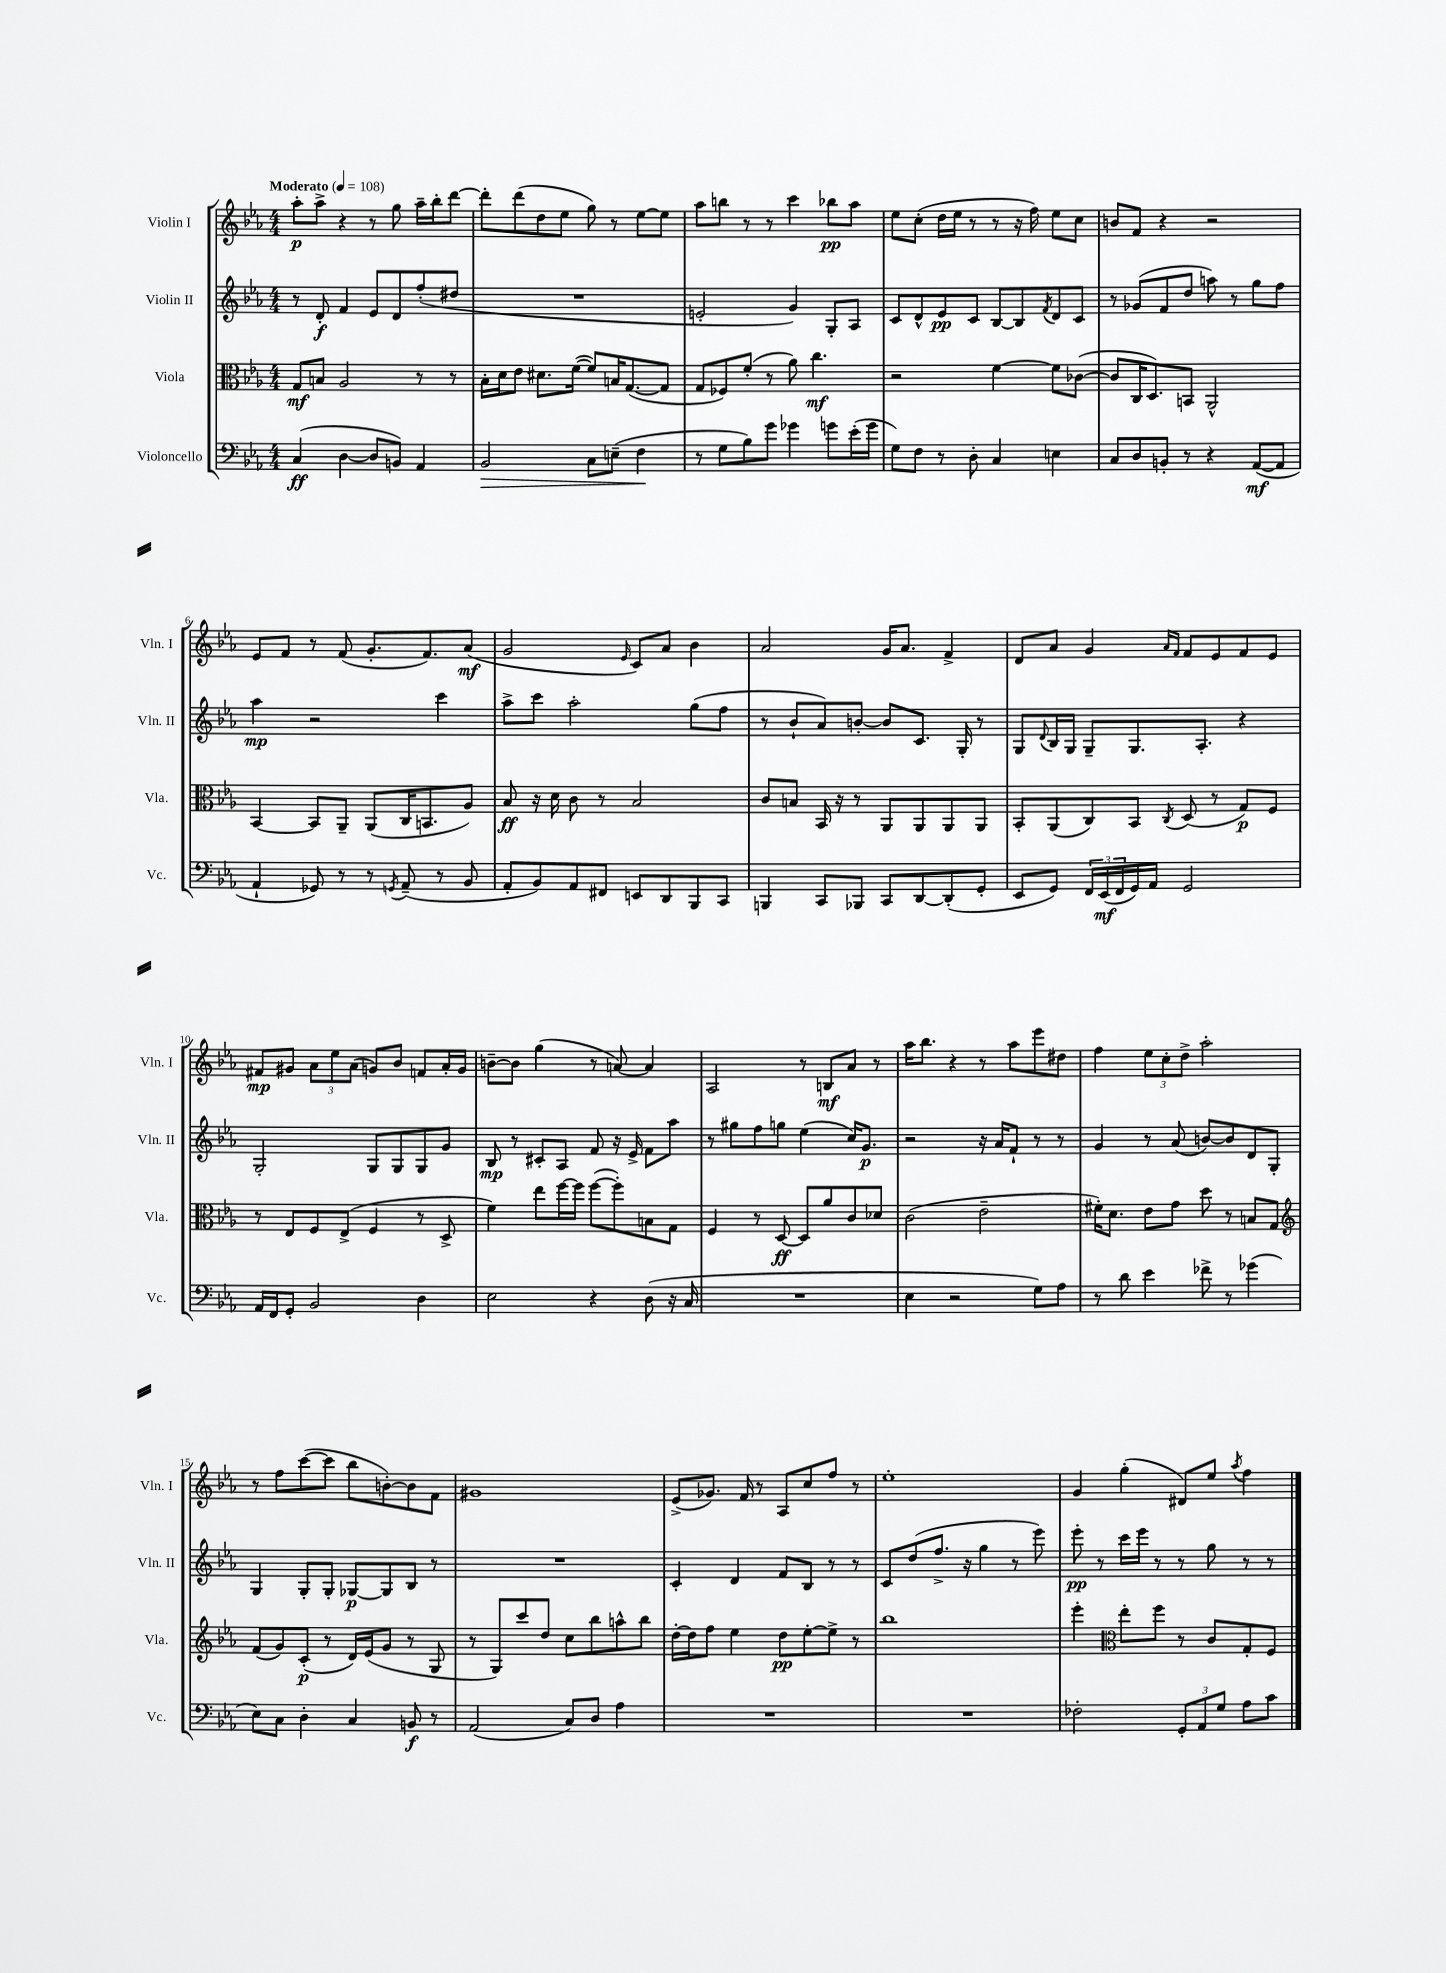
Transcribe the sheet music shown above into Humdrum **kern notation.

**kern	**kern	**kern	**kern
*staff4	*staff3	*staff2	*staff1
*clefF4	*clefC3	*clefG2	*clefG2
*k[b-e-a-]	*k[b-e-a-]	*k[b-e-a-]	*k[b-e-a-]
*M4/4	*M4/4	*M4/4	*M4/4
*MM108	*MM108	*MM108	*MM108
(4C/	8G/L	8r	8aa-'\L
.	8B/J	8d'/	8aa-^\J
[4D\	2A-/	4f/	4r
8D/]L	.	8e-/L	8r
8BB/J)	.	8d/	8gg\
4AA-/	8r	(8ff'/	16aa-~\LL
.	.	.	16bb-'\J
.	8r	8dd#/J	[8ddd\J
=	=	=	=
2BB-/	16B-'\LL	1r	8ddd'\]L
.	16d\J	.	.
.	8e-\J	.	(8ddd\
.	8.d#\L	.	8dd\
.	.	.	8ee-\J
.	([16f\Jk	.	.
8C\L	8f/]L)	.	8gg\)
(8E~\J	16B/K	.	8r
.	([8.G/	.	.
4F\	.	.	[8ee-\L
.	8G/]J	.	8ee-\]J
=	=	=	=
8r	8G/L	2e'/	8aa-\L
8G\L	8F-/)	.	8bb\J
8B-\)	(8f'/J	.	8r
8g\J	8r	.	8r
4g-\	8a-\)	4g/)	4ccc\
.	4.cc\	.	.
8g\L	.	8G'/L	8bb-\L
(16e-'\L	.	8A-/J	8aa-\J
16g\JJ	.	.	.
=	=	=	=
8G\L)	2r	8c/L	8ee-\L
8F\J	.	8d^^/	(8cc'\J
8r	.	8e-/	16dd\LL
.	.	.	16ee-\JJ
8D'\	.	8c/J	8r
4C/	[4f\	[8B-/L	8r
.	.	8B-/]	16r
.	.	.	16ff\)
.	.	8qf/	.
4E\	8f\]L	8d/	8ee-\L
.	([8c-\J	8c/J	8cc\J
=	=	=	=
8C/L	8c-/]L	8r	8b/L
8D/	16C/K	(8g-/L	8f/J
.	8.D/)	.	.
8BB'/J	.	8f/	4r
8r	8BB/J	8dd/J	.
4r	2AA-^^/	8aa\)	2r
.	.	8r	.
([8AA-/L	.	8gg\L	.
8AA-/]J	.	8ff\J	.
=	=	=	=
4AA-`/	[4BB-/	4aa-\	8e-/L
.	.	.	8f/J
8GG-/)	8BB-/]L	2r	8r
8r	8AA-~/J	.	(8f/
8r	(8AA-/L	.	8.g'/L
8qGG/	.	.	.
(8AA-~/	16C/K	.	.
.	8.BB/	.	8.f/)
8r	.	4ccc\	.
8BB-/	8A-/J)	.	(8a-/J
=	=	=	=
8AA-'/L	8B-/	8aa-^\L	2g/
8BB-/)	16r	8ccc\J	.
.	16d\	.	.
8AA-/	8c\	2aa-'\	.
8FF#/J	8r	.	.
.	.	.	16qqe-/
8EE/L	2B-/	.	8c/L)
8DD/	.	.	8a-/J
8BBB-/	.	(8gg\L	4b-\
8CC/J	.	8ff\J	.
=	=	=	=
4BBB/	8c/L	8r	2a-/
.	8B/J	8b-`/L	.
8CC/L	16BB-/	8a-/)	.
.	16r	.	.
8BBB-/J	8r	[8b'/J	.
8CC/L	8AA-/L	8b/]L	16g/LK
.	.	.	8.a-/J
[8DD/	8AA-/	8.c/J	.
(8DD'/]	8AA-/	.	4f^/
.	.	16G'/	.
8GG'/J	8AA-/J	8r	.
=	=	=	=
8EE-/L	8BB-'/L	8G/L	8d/L
.	.	8qqd/	.
8GG/J)	(8AA-/	16B-/L	8a-/J
.	.	16G/JJ	.
24FF/LL	8C/)	8G~/L	4g/
(24EE-/	.	.	.
24FF/	.	.	.
16GG/)	8BB-/J	8.G/	.
16AA-/JJ	.	.	.
.	.	.	16qqa-/LL
.	8qC/	.	16qqf/JJ
2GG/	(8D/	.	8f/L
.	.	8.A-'/J	.
.	8r	.	8e-/
.	8G/L)	4r	8f/
.	8F/J	.	8e-/J
=	=	=	=
16AA-/LL	8r	2G'/	8f#/L
16FF/J	.	.	.
8GG'/J	8E-/L	.	8g#/J
2BB-/	8F/	.	12a-\L
.	.	.	12ee-\
.	(8E-^/J	.	.
.	.	.	(12a-\J
.	4F/	8G/L	8g/L)
.	.	8G/	8b-/J
4D\	8r	8G/	8f/L
.	8D^/	8g/J	16a-'/L
.	.	.	16g/JJ
=	=	=	=
2E-\	4f\)	8B-/	[8b~\L
.	.	8r	8b\]J
.	8ee-\L	8c#'/L	(4gg\
.	[16ff\L	8A-/J	.
.	16ff\]JJ	.	.
4r	([8ff\L	8f/	8r
.	8ff'\])	16r	[8a/)
.	.	16e-^/	.
(8D\	8B\	8f\L	4a/]
16r	8G\J	8aa-\J	.
16C/	.	.	.
=	=	=	=
1r	4F/	8r	2A-/
.	.	8gg#\L	.
.	8r	8ff\	.
.	[8D/	8gg\J	.
.	8D/]L	(4ee-\	8r
.	8a-/	.	8B/L
.	8c/	16cc/LK)	8a-/J
.	.	8.g/J	.
.	8d-/J	.	8r
=	=	=	=
4E-\	(2c\	2r	16aa-\LK
.	.	.	8.bb-\J
2r	.	.	4r
.	2e-~\	16r	8r
.	.	16a-/LK	.
.	.	8f`/J	8aa-\L
8G\L)	.	8r	8eee-\
8A-\J	.	8r	8dd#\J
=	=	=	=
8r	16f#'\LK)	4g/	4ff\
.	8.d\J	.	.
8d\	.	.	.
4e-\	8e-\L	8r	12ee-\L
.	.	.	12cc'\
.	8g\J	(8a-/	.
.	.	.	12dd^\J
8f-^\	8dd\	[8b/L)	2aa-'\
8r	8r	8b/]	.
(4g-\	8B/L	8d/	.
.	8G/J	8G'/J	.
=	=	=	=
*	*clefG2	*	*
8E-\L)	(8f/L	4G/	8r
8C\J	8g/)	.	8ff\L
4D'\	(8c'/J	8G'/L	([8ccc\
.	8r	8G'/J	8ccc\]J
4C/	16d/LL)	[8G-/L	8bb-\L
.	(16e-/J	.	.
.	8g/J	8G-/]	[8b'\)
8BB/	8r	8B-/J	8b\]
8r	8G/	8r	8f\J
=	=	=	=
(2AA-/	8r	1r	1g#
.	8G/L)	.	.
.	8ccc/	.	.
.	8dd/J	.	.
8C/L)	8cc\L	.	.
8D/J	8bb-\	.	.
4A-\	8aa^^\	.	.
.	8bb-\J	.	.
=	=	=	=
1r	[16dd'\LL	4c'/	(8e-^/L
.	16dd\]J	.	.
.	8ff\J	.	8.g-/J)
.	4ee-\	4d/	.
.	.	.	16f/
.	.	.	8r
.	8dd\L	8f/L	8A-/L
.	[8ee-'\	8B-/J	8cc/
.	8ee-^\]J	8r	8ff/J
.	8r	8r	8r
=	=	=	=
1r	1bb-	8c/L	1ee-'
.	.	(8dd/	.
.	.	8.ff^/J	.
.	.	16r	.
.	.	4gg\	.
.	.	8r	.
.	.	8eee-\)	.
=	=	=	=
2F-'\	4eee-'\	8eee-'\	4g/
.	.	8r	.
*	*clefC3	*	*
.	8ee-'\L	16ccc\LL	(4gg'\
.	.	16eee-\JJ	.
.	8ff\J	8r	.
12GG'/L	8r	8r	8d#/L)
12AA-/	.	.	.
.	8c/L	8gg\	8ee-/J
12G/J	.	.	.
.	.	.	8qaa-/
8A-\L	8G'/	8r	4ff\
8c\J	8F/J	8r	.
==	==	==	==
*-	*-	*-	*-
